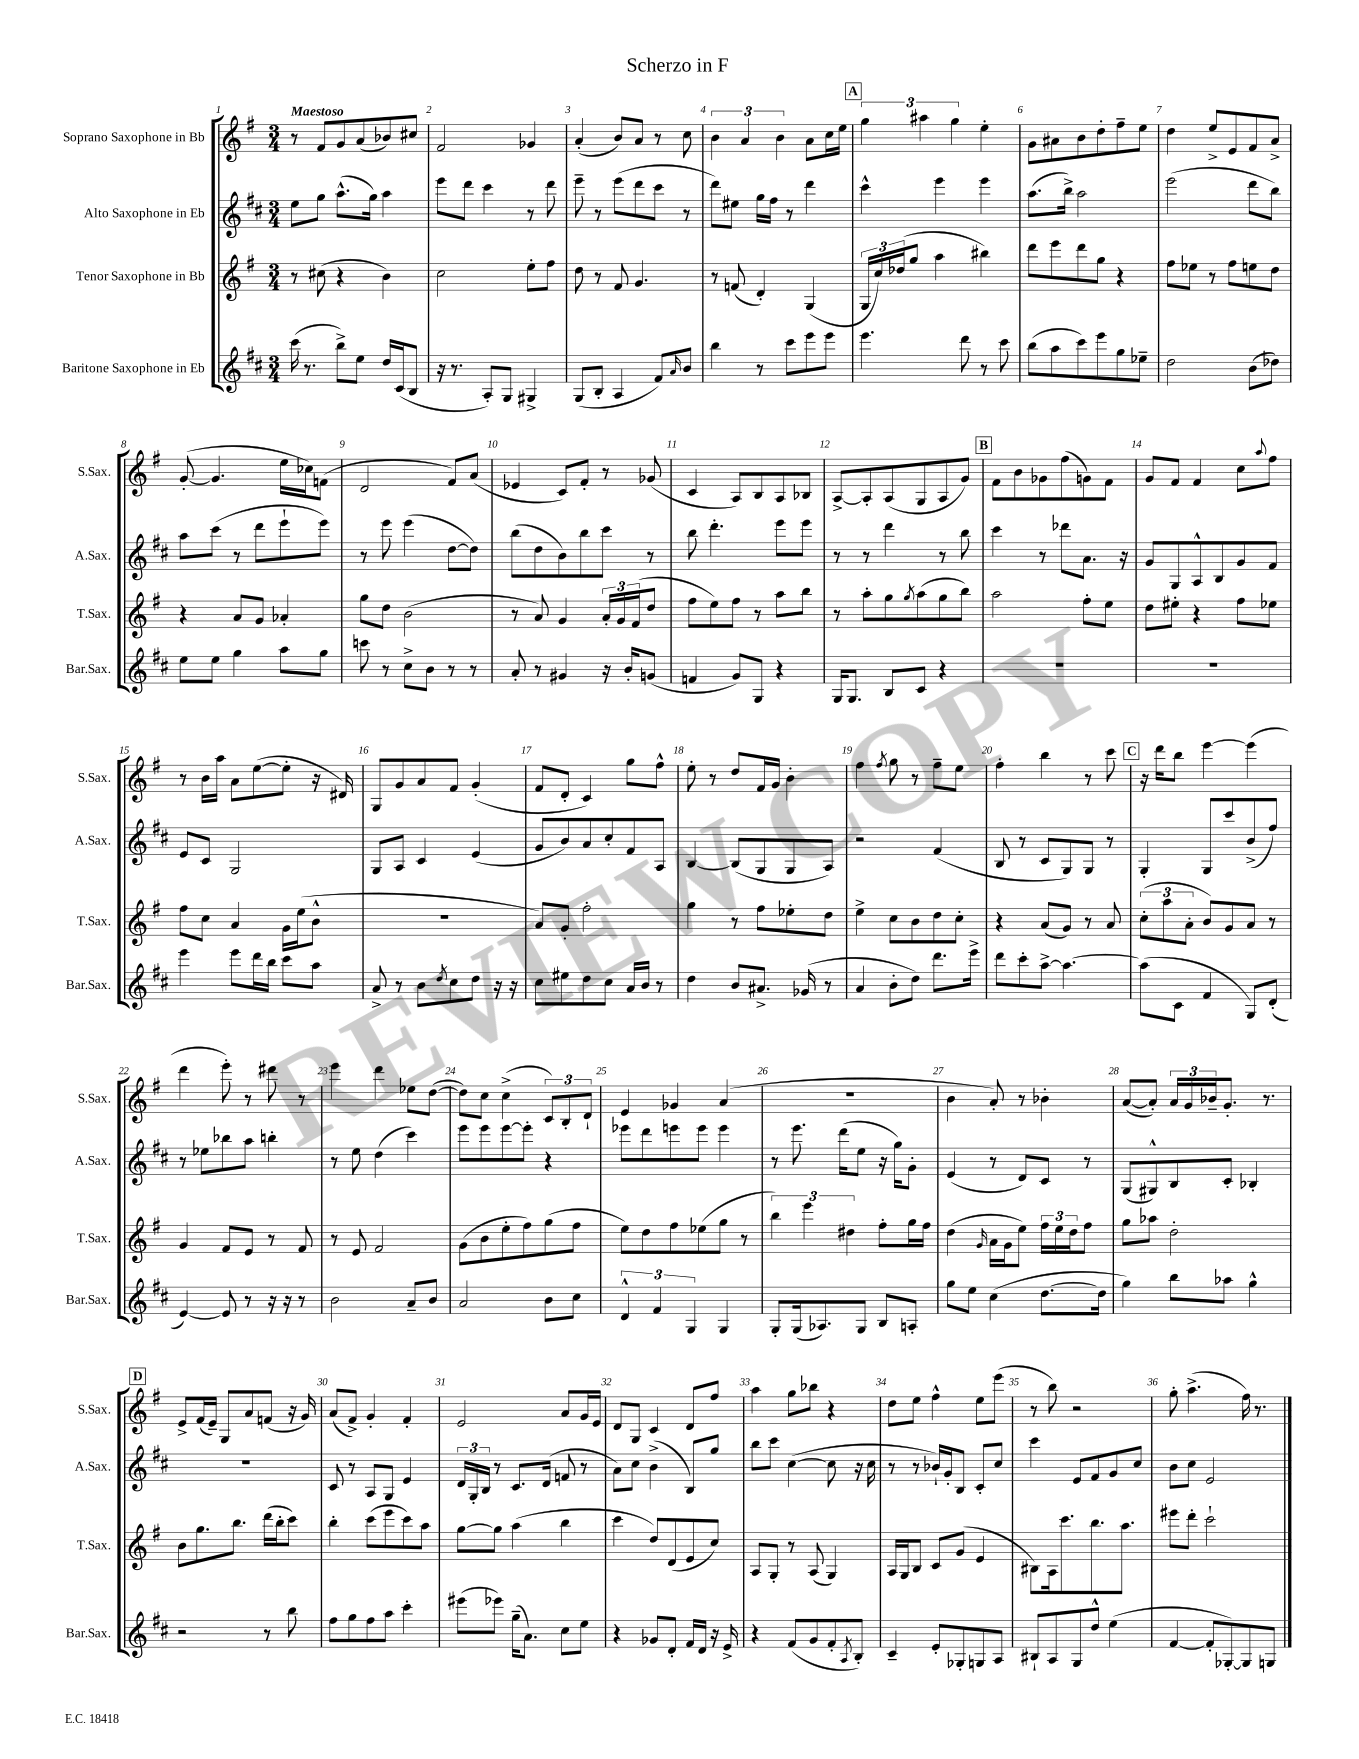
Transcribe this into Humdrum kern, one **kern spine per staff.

**kern	**kern	**kern	**kern
*staff4	*staff3	*staff2	*staff1
*clefG2	*clefG2	*clefG2	*clefG2
*k[f#c#]	*k[f#]	*k[f#c#]	*k[f#]
*M3/4	*M3/4	*M3/4	*M3/4
(16ccc#	8r	8ee	8r
8.r	.	.	.
.	(8cc#	8gg	8f#
8bb^)	4r	(8.aa^^	8g
8ee	.	.	(8a
.	.	16gg)	.
16dd	4b)	4aa	8b-)
(16c#	.	.	.
8B	.	.	8cc#
=	=	=	=
16r	2cc	8eee	2f#
8.r	.	.	.
.	.	8ddd	.
8A')	.	4ccc#	.
8G	.	.	.
4G#^	8ee'	8r	4g-
.	8ff#	8ddd	.
=	=	=	=
(8G	8dd	8eee~	(4a'
8B'	8r	8r	.
4A	8f#	(8eee	8b)
.	4.g	8ddd	8a
8f#)	.	8ccc#	8r
16qqa	.	.	.
8b	.	8r	8cc
=	=	=	=
4bb	8r	8ddd)	6b
.	(8f	8ee#	.
.	.	.	6a
8r	4d')	16gg	.
.	.	16ff#	.
.	.	.	6b
8ccc#	.	8r	.
8eee	(4G	4ddd	8a
8eee	.	.	16cc
.	.	.	16ee
=	=	=	=
4.eee	24G	4ccc#^^	6gg
.	24cc)	.	.
.	(24dd-	.	.
.	8gg	.	.
.	.	.	6aa#
.	4aa	4eee	.
.	.	.	6gg
8ddd	.	.	.
8r	4bb#)	4eee	4ee'
8ccc#	.	.	.
=	=	=	=
(8bb	8ddd	(8.aa	8g
8aa	8eee	.	8a#
.	.	16bb^)	.
8ccc#)	8ddd	2aa	8b
8eee	8gg	.	8dd'
8gg	4r	.	8ff#~
8ee-~	.	.	8ee
=	=	=	=
2dd	8ff#	(2eee	4dd
.	8ee-	.	.
.	8r	.	8ee^
.	8ff#	.	8e
(8b	8ee	8ddd	8f#
8dd-)	8dd	8bb)	8a^
=	=	=	=
8ee	4r	8aa	([8g'
8ee	.	(8ccc#	4.g]
4gg	8a	8r	.
.	8g	8ddd	.
8aa	4a-'	8eee`	16ee
.	.	.	16cc-)
8gg	.	8eee)	(8f
=	=	=	=
8ccc	8gg	8r	2d
8r	8dd	8eee	.
8cc#^	(2b	(4eee	.
8b	.	.	.
8r	.	[8dd	8f#)
8r	.	8dd])	(8a
=	=	=	=
8a'	8r	(8bb	4e-
8r	8a)	8dd	.
4g#	4g	8b)	8c)
.	.	8bb	8f#'
16r	24a'	8ccc#	8r
.	24g	.	.
16b'	.	.	.
.	(24f#	.	.
(8g	8dd	8r	(8g-
=	=	=	=
4f	8ff#	8bb	4c
.	8ee)	4.ddd'	.
8g)	8ff#	.	8A)
8G	8r	.	8B
4r	8aa	8eee	8A
.	8bb	8eee	8B-
=	=	=	=
16G	8r	8r	[8A^
8.G	.	.	.
.	8aa'	8r	8A']
8B	8gg	4ddd	(8A
.	8qgg	.	.
8c#	(8aa	.	8G
4r	8gg	8r	8A
.	8bb)	8bb	8g)
=	=	=	=
2.r	2aa	4ccc#	8f#
.	.	.	8b
.	.	8r	8g-
.	.	8ddd-	(8ff#
.	8ff#'	8.a	8g)
.	8ee	.	8f#
.	.	16r	.
=	=	=	=
2.r	8dd	8g	8g
.	8ee#'	8G	8f#
.	4r	8A^^	4f#
.	.	8B	.
.	8ff#	8g	8cc
.	.	.	8qqaa
.	8ee-	8f#	8ff#
=	=	=	=
4eee	8ff#	8e	8r
.	8cc	8c#	16b
.	.	.	16aa
8eee	4a	2G	8a
16ddd	.	.	([8ee
16bb	.	.	.
8ccc#	16g	.	8ee']
.	(16ee	.	.
8aa	8b^^	.	16r
.	.	.	16d#)
=	=	=	=
8a^	2.r	8G	8G
8r	.	8A	8g
8b	.	4c#	8a
8qdd	.	.	.
8cc#	.	.	8f#
8dd	.	(4e	(4g'
16r	.	.	.
16r	.	.	.
=	=	=	=
8cc#	8a)	8g	8f#
8ee#	8g'	8b)	8d'
8dd	2ff#'	8a	4c)
8cc#	.	8cc#'	.
16a	.	8f#	8gg
16b	.	.	.
8r	.	8A	8ff#^^
=	=	=	=
4dd	4gg	[4B	8ee'
.	.	.	8r
8b	8r	(8B]	8dd
8.a#^	8ff#	8G	16f#
.	.	.	16g
.	8ee-'	8G	4b'
(16g-	.	.	.
8r	8dd	8A)	.
=	=	=	=
4a	4ee^	2r	4ff#
.	.	.	8qff#
8b'	8cc	.	8gg
8dd)	8b	.	8r
8.ddd	8dd	(4f#	8ff#~
.	8cc'	.	8ee
16eee^	.	.	.
=	=	=	=
8ddd	4r	8B	4ff#'
8ccc#'	.	8r	.
[8aa^	(8a	8c#	4bb
4.aa_	8g)	8G)	.
.	8r	8G	8r
.	8a	8r	8ccc
=	=	=	=
(8aa]	(12cc'	4G'	16r
.	.	.	16ddd
.	12aa	.	.
8c#	.	.	8bb
.	12a'	.	.
4f#	8b)	8G	[4eee
.	8g	8ccc#	.
8G)	8a	(8b^	(4eee]
(8d'	8r	8ff#)	.
=	=	=	=
[4e)	4g	8r	4ddd
.	.	8ee-	.
8e]	8f#	8bb-	8eee')
8r	8e	8aa	8r
16r	8r	4bb'	8ddd#
16r	.	.	.
8r	8f#	.	8r
=	=	=	=
2b	8r	8r	4eee
.	8e	8ee	.
.	2f#	(4dd	4ddd
8a~	.	4ccc#)	8ee-
8b	.	.	([8dd
=	=	=	=
2a	(8g	8eee	8dd])
.	8b	8eee	8cc
.	8ee'	[8eee	(4cc^
.	8ff#)	8eee']	.
8b	(8gg	4r	12c)
.	.	.	12B'
8cc#	8ff#	.	.
.	.	.	12d`
=	=	=	=
6d^^	8ee)	8eee-	4e
.	8dd	8ddd	.
6f#	.	.	.
.	8ff#	8eee	4g-
6G	.	.	.
.	(8ee-	8eee	.
4G	8gg	4eee	(4a
.	8r	.	.
=	=	=	=
8G'	6bb)	8r	2.r
(16G	.	8.eee	.
.	6eee	.	.
8.A-)	.	.	.
.	.	(16ddd	.
.	6dd#	.	.
8G	.	8ee	.
8B	8ff#'	16r	.
.	.	16gg)	.
8A'	16gg	8g'	.
.	16ff#	.	.
=	=	=	=
8gg	(4dd	(4e	4b
8ee	.	.	.
.	16qqg	.	.
(4cc#	16a	8r	8a')
.	16g	.	.
.	8ee)	8d)	8r
[8.dd	24ff#	8c#	4b-'
.	24ee	.	.
.	24dd	.	.
.	8ff#	8r	.
16dd]	.	.	.
=	=	=	=
4gg)	8gg	(8G	([8a
.	8aa-	8G#^^)	8a'])
8bb	2dd'	8B	24a
.	.	.	24g
.	.	.	24b-~
8aa-	.	8c#'	8.g'
4gg^^	.	4B-'	.
.	.	.	8.r
=	=	=	=
2r	8b	2.r	8e^
.	8.gg	.	(16f#
.	.	.	16e~)
.	.	.	8G
.	8.bb	.	.
.	.	.	8a
8r	(16ddd	.	(8f
.	16bb'	.	.
8bb	8ccc)	.	16r
.	.	.	16g)
=	=	=	=
8ff#	4bb'	8c#	(8a
8gg	.	8r	8f#^)
8ff#	(8ccc	8A	4g'
8aa	8eee	8G	.
4ccc#'	8ccc)	4e	4f#'
.	8aa	.	.
=	=	=	=
(8eee#	[8gg	24d	2e
.	.	24G'	.
.	.	24B	.
8eee-)	8gg]	8r	.
(16gg~	(4aa	8.c#	.
8.a)	.	.	.
.	.	(16d	.
8cc#	4bb	8f	8a
8ee	.	8r	16g
.	.	.	16e
=	=	=	=
4r	4ccc	8a)	8d
.	.	8cc#	8G
8g-	8dd)	(4b^	4c
8d'	(8d	.	.
16f#	8e	8B)	8d
16d	.	.	.
16r	8cc)	8gg	8ff#
16e^	.	.	.
=	=	=	=
4r	8A	8bb	4aa
.	8G'	8ccc#	.
(8f#	8r	([4cc#	8gg
8g	(8A	.	8bb-
8f#'	4G)	8cc#]	4r
8qA	.	.	.
8B')	.	16r	.
.	.	16cc#	.
=	=	=	=
4c#~	16A	8r	8dd
.	16G	.	.
.	8B	8r	8ee
8e'	8c	16b-`)	4ff#^^
.	.	16g'	.
8G-'	(8g	8B	.
8G	4e	8c#'	8ee
8A	.	8cc#	(8eee
=	=	=	=
8B#`	8B#)	4ccc#	8r
8A	16A	.	8bb)
.	8.ccc	.	.
8G	.	8e	2r
8dd^^	8.bb	8f#	.
(4ee	.	8g	.
.	8.aa	.	.
.	.	8cc#	.
=	=	=	=
[4f#	8eee#	8b	8gg'
.	8ddd'	8cc#	(4.aa^
8f#']	2ccc`	2e	.
[8G-')	.	.	.
8G-]	.	.	16ff#)
.	.	.	8.r
8G	.	.	.
==	==	==	==
*-	*-	*-	*-
